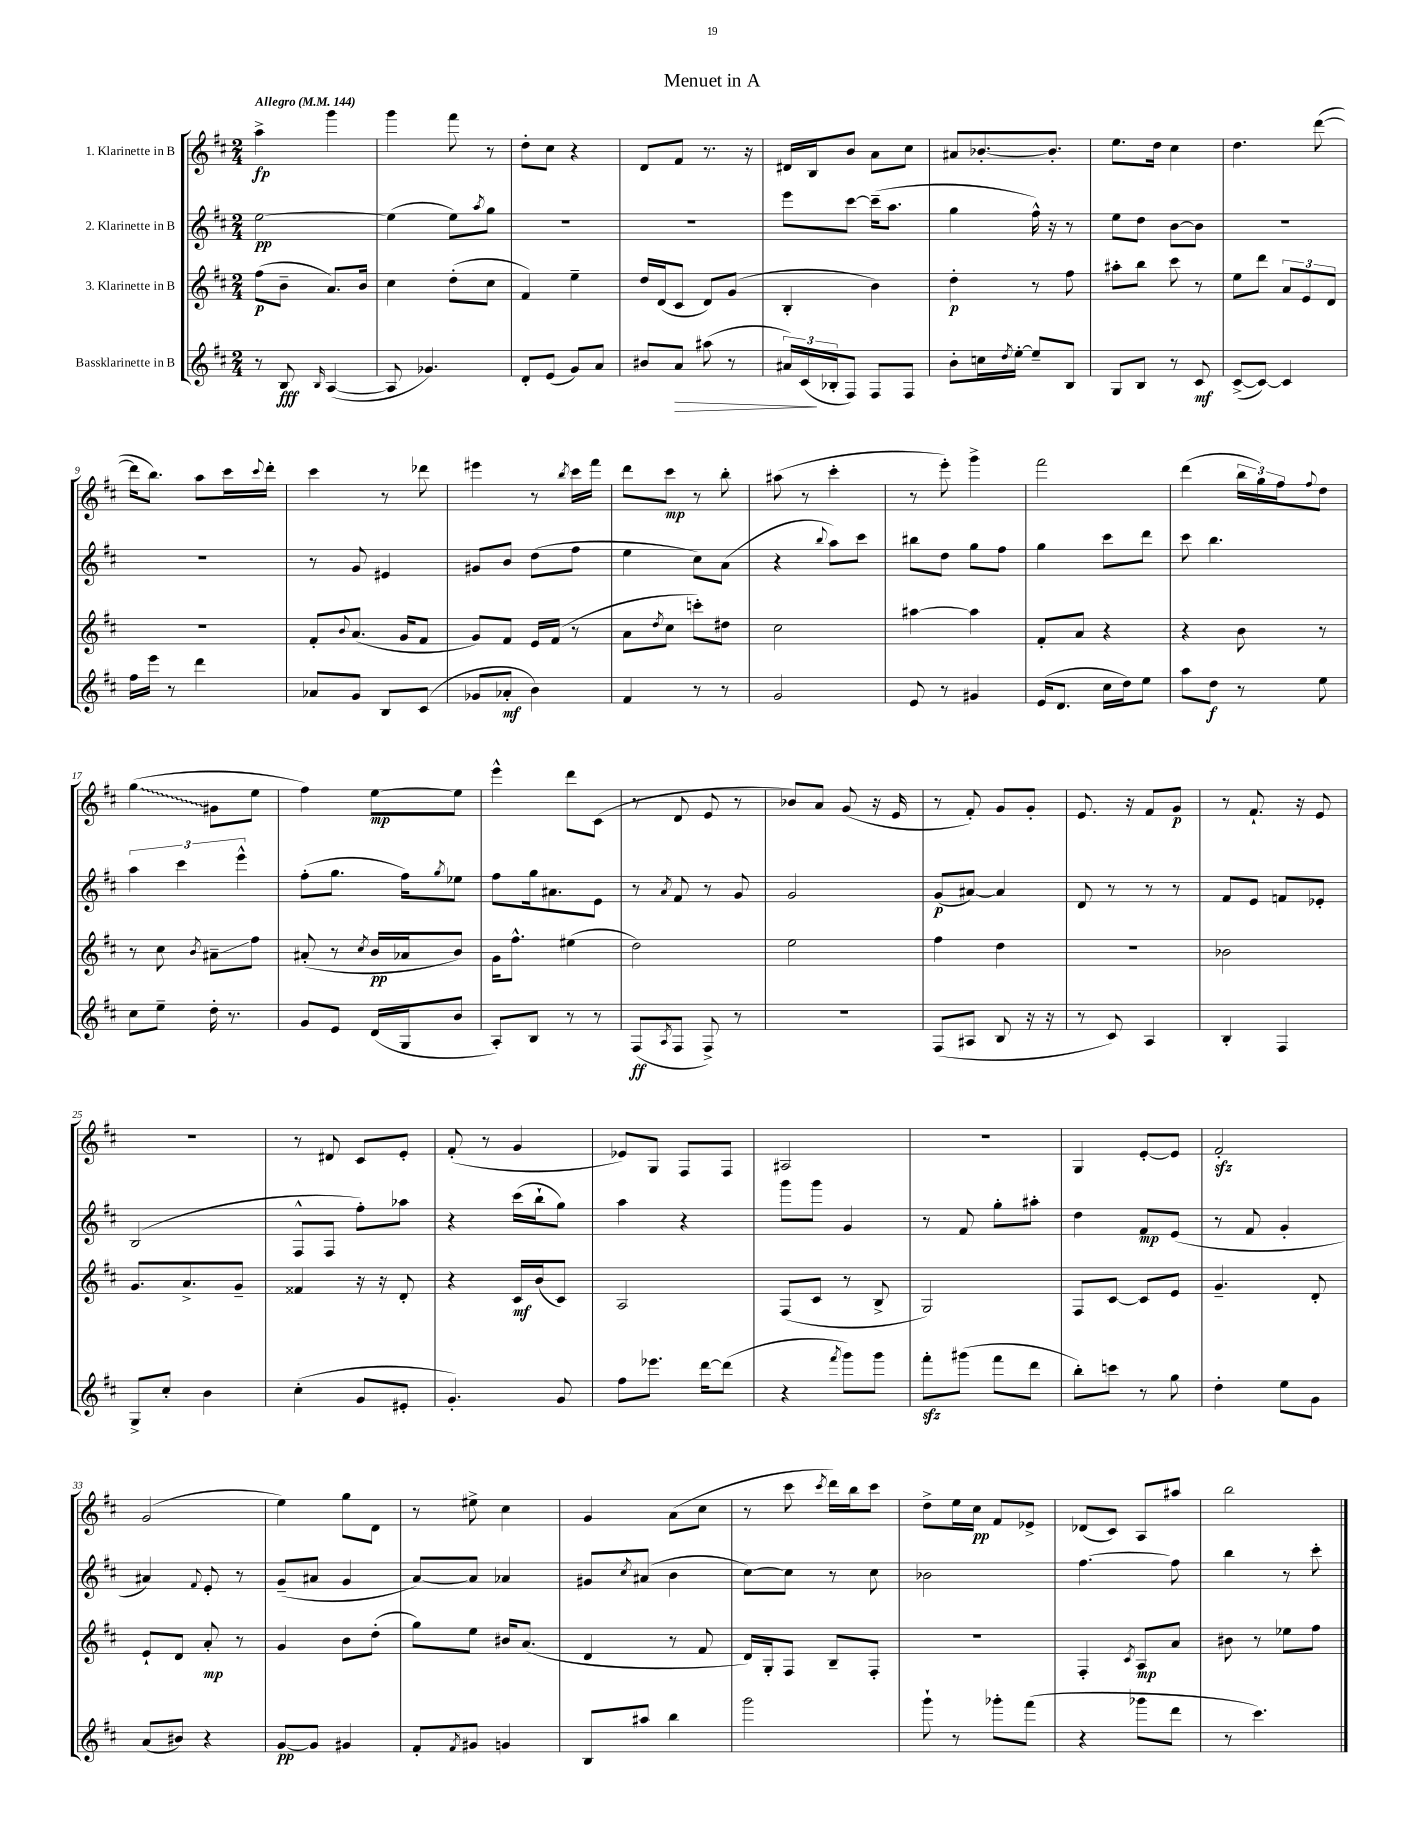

**kern	**kern	**kern	**kern
*staff4	*staff3	*staff2	*staff1
*clefG2	*clefG2	*clefG2	*clefG2
*k[f#c#]	*k[f#c#]	*k[f#c#]	*k[f#c#]
*M2/4	*M2/4	*M2/4	*M2/4
*MM144	*MM144	*MM144	*MM144
8r	(8ff#	[2ee	4aa^
8B	8b~	.	.
16qqB	.	.	.
([4A	8.a)	.	4ggg
.	16b	.	.
=	=	=	=
8A]	4cc#	(4ee]	4ggg
4.g-)	.	.	.
.	(8dd'	8ee)	8fff#
.	.	8qaa	.
.	8cc#	8gg	8r
=	=	=	=
8d'	4f#)	2r	8dd'
(8e	.	.	8cc#
8g)	4ee~	.	4r
8a	.	.	.
=	=	=	=
8b#	16dd	2r	8d
.	(16d	.	.
8a	8c#	.	8f#
(8aa#	8d)	.	8.r
8r	(8g	.	.
.	.	.	16r
=	=	=	=
24a#)	4B'	8eee	16d#
(24c#	.	.	.
.	.	.	16B
24B-'	.	.	.
8F#)	.	[8ccc#	8b
8F#	4b)	(16ccc#~]	8a
.	.	8.aa	.
8F#	.	.	8cc#
=	=	=	=
8b'	4dd'	4gg	8a#
16cc	.	.	[8.b-'
8qdd	.	.	.
[16ee'	.	.	.
8ee~]	8r	16ff#^^)	.
.	.	16r	8.b-']
8B	8ff#	8r	.
=	=	=	=
8G	8aa#'	8ee	8.ee
8B	8bb	8dd	.
.	.	.	16dd
8r	8ccc#	[8b	4cc#
8c#	8r	8b]	.
=	=	=	=
([8c#^	8ee	2r	4.dd
8c#_)	8ddd	.	.
4c#]	12a	.	.
.	12e	.	.
.	.	.	([8ddd
.	12d	.	.
=	=	=	=
16ff#	2r	2r	16ddd]
16eee	.	.	8.bb)
8r	.	.	.
4ddd	.	.	8aa
.	.	.	16ccc#
.	.	.	8qqccc#
.	.	.	16ddd'
=	=	=	=
8a-	8f#'	8r	4ccc#
.	8qqb	.	.
8g	(8.a	8g	.
8B	.	4e#	8r
.	16g	.	.
(8c#	8f#	.	8ddd-
=	=	=	=
8g-	8g)	8g#	4eee#
8a-'	8f#	8b	.
4b)	16e	(8dd	8r
.	(16f#	.	.
.	.	.	8qbb
.	8r	8ff#	16ccc#
.	.	.	16fff#
=	=	=	=
4f#	8a	4ee	8ddd
.	8qdd	.	.
.	8cc#	.	8ccc#
8r	8ccc')	8cc#)	8r
8r	8dd#	(8a	8bb'
=	=	=	=
2g	2cc#	4r	(8aa#
.	.	.	8r
.	.	8qqbb	.
.	.	8aa)	4ccc#'
.	.	8ccc#	.
=	=	=	=
8e	[4aa#	8bb#	8r
8r	.	8dd	8eee')
4g#	4aa#]	8gg	4ggg^
.	.	8ff#	.
=	=	=	=
(16e	8f#'	4gg	2fff#
8.d	.	.	.
.	8a	.	.
16cc#	4r	8ccc#	.
16dd)	.	.	.
8ee	.	8ddd	.
=	=	=	=
8aa	4r	8ccc#	(4ddd
8dd	.	4.bb	.
8r	8b	.	24bb
.	.	.	24gg)
.	.	.	24ff#
.	.	.	8qqff#
8ee	8r	.	8dd
=	=	=	=
8cc#	8r	6aa	(4gg
8ee~	8cc#	.	.
.	.	6ccc#	.
.	8qb	.	.
16dd'	8a#~	.	8g#
8.r	.	.	.
.	.	6eee^^	.
.	8ff#	.	8ee
=	=	=	=
8g	(8a#'	(8ff#'	4ff#)
8e	8r	8.gg	.
.	8qcc#	.	.
(16d	16b	.	[8ee
16G	16a-	16ff#)	.
.	.	8qgg	.
8b	8b)	8ee-	8ee]
=	=	=	=
8A')	16g	8ff#	4eee^^
.	8.ff#^^	.	.
8B	.	16gg	.
.	.	8.a#	.
8r	(4ee#	.	8ddd
8r	.	8e	(8c#
=	=	=	=
(8F#	2dd)	8r	8r
8qA	.	8qa	.
8F#	.	8f#	8d
8F#^)	.	8r	8e
8r	.	8g	8r
=	=	=	=
2r	2ee	2g	8b-)
.	.	.	8a
.	.	.	(8g
.	.	.	16r
.	.	.	16e
=	=	=	=
(8F#	4ff#	(8g	8r
8A#	.	[8a#)	8f#')
8B	4dd	4a#]	8g
16r	.	.	8g'
16r	.	.	.
=	=	=	=
8r	2r	8d	8.e
8c#)	.	8r	.
.	.	.	16r
4A	.	8r	8f#
.	.	8r	8g
=	=	=	=
4B'	2b-	8f#	8r
.	.	8e	8.f#`
4F#	.	8f	.
.	.	.	16r
.	.	8e-'	8e
=	=	=	=
8G^	8.g	(2B	2r
8cc#'	.	.	.
.	8.a^	.	.
4b	.	.	.
.	8g~	.	.
=	=	=	=
(4cc#'	4f##	8F#^^	8r
.	.	8F#	8d#
8g	16r	8ff#')	8c#
.	16r	.	.
8e#'	8d'	8aa-	8e'
=	=	=	=
4.g')	4r	4r	(8f#'
.	.	.	8r
.	16c#	(16ccc#	4g
.	(16b	16bb`	.
8g	8c#)	8gg)	.
=	=	=	=
8ff#	2A	4aa	8e-)
8.eee-	.	.	8G
.	.	4r	8F#
[16ddd	.	.	.
(8ddd]	.	.	8F#
=	=	=	=
4r	(8F#	8ggg	2A#
.	8c#	8ggg	.
8qfff#	.	.	.
8ggg)	8r	4g	.
8ggg	8B^	.	.
=	=	=	=
8fff#'	2G)	8r	2r
(8ggg#	.	8f#	.
8fff#	.	8gg'	.
8ddd	.	8aa#'	.
=	=	=	=
8bb')	8F#	4dd	4G
8ccc	[8c#	.	.
8r	8c#]	8f#	[8e'
8gg	8e	(8e	8e]
=	=	=	=
4dd'	4.g~	8r	2f#'
.	.	8f#	.
8ee	.	4g'	.
8g	8d'	.	.
=	=	=	=
(8a	8e`	4a#)	(2g
8b#)	8d	.	.
.	.	8qqf#	.
4r	8a'	8e'	.
.	8r	8r	.
=	=	=	=
[8g	4g	(8g~	4ee)
8g]	.	8a#	.
4g#	8b	4g	8gg
.	(8dd'	.	8d
=	=	=	=
8f#'	8gg)	[8a)	8r
8qf#	.	.	.
8g#	8ee	8a]	8ee#^
4g	16b#	4a-	4cc#
.	(8.a	.	.
=	=	=	=
8B	4d	8g#	4g
.	.	8qcc#	.
8aa#	.	(8a#	.
4bb	8r	4b	(8a
.	8f#	.	8cc#
=	=	=	=
2ggg	16d)	[8cc#)	8r
.	16G'	.	.
.	8F#	8cc#]	8ccc#
.	.	.	8qccc#
.	8B~	8r	16ddd)
.	.	.	16bb
.	8F#'	8cc#	8ccc#
=	=	=	=
8ggg`	2r	2b-	8dd^
8r	.	.	16ee
.	.	.	16cc#
8ggg-'	.	.	8f#
(8fff#	.	.	8e-^
=	=	=	=
4r	4F#'	[4.ff#	(8d-
.	.	.	8c#)
.	8qc#	.	.
8ggg-	8A	.	8A
8ddd	8a	8ff#]	8aa#
=	=	=	=
8r	8b#	4bb	2bb
4.ccc#)	8r	.	.
.	8ee-	8r	.
.	8ff#	8ccc#'	.
==	==	==	==
*-	*-	*-	*-
